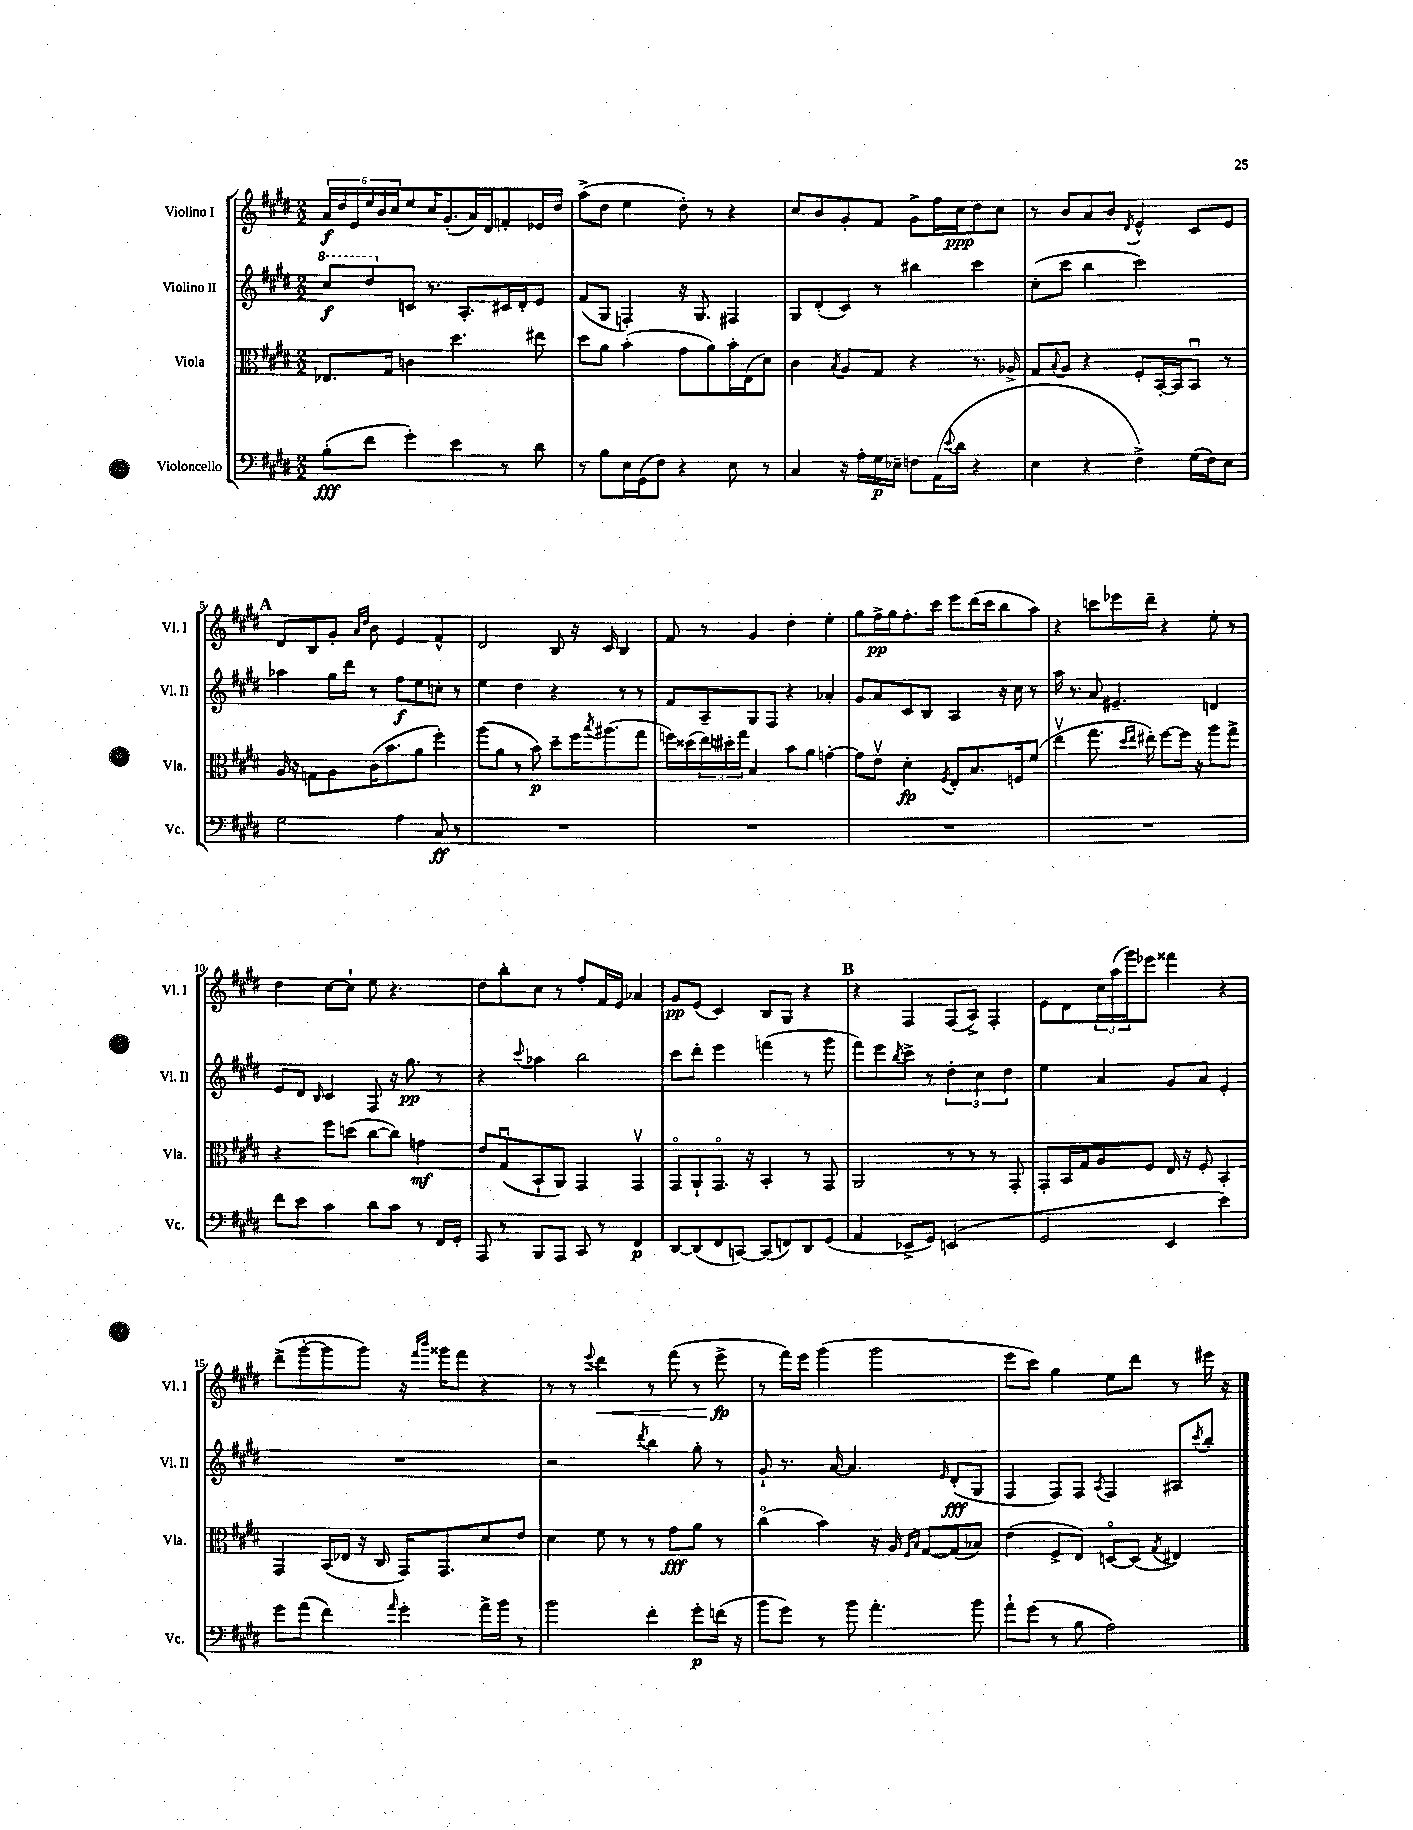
<<
\new StaffGroup <<
\new Staff = "s0" \with { instrumentName = "Violino I" shortInstrumentName = "Vl. I" } {
    \clef treble \key e \major \numericTimeSignature \time 2/2
    \tuplet 6/4 { a'16\f dis''16 e'16 e''16 b'16 cis''16 } e''8 cis''16 gis'8.-.( a'16) dis'16 f'8-. ees'16 dis''16 |
    a''8->( dis''8 e''4 dis''8-.) r8 r4 |
    cis''8 b'8 gis'8-. fis'8 gis'8-> fis''16 cis''16\ppp dis''8 cis''8 |
    r8 b'8 a'8 b'8 \acciaccatura { dis'8 } e'4-^ cis'8 e'8 |
    \mark \markup { \bold "A" } dis'8 b8 gis'8-. \grace { a'16 dis''16 } b'8 e'4 fis'4-^ |
    dis'2 b8 r16 cis'16 b4 |
    fis'8 r8 gis'4 dis''4-. e''4-. |
    gis''8 fis''16->\pp gis''16 fis''8.-. cis'''16 e'''8 dis'''16( cis'''16 b''8 a''8) |
    r4 c'''8 ees'''16 dis'''16-- r4 e''8-. r8 |
    dis''4 cis''8~ cis''8-! e''8 r4. |
    dis''8 b''8-. cis''8 r8 fis''8-. fis'16 e'16 aes'4 |
    gis'8\pp e'8( cis'4) b8 gis8 r4 |
    \mark \markup { \bold "B" } r4 fis4 fis8( a8->) fis4-. |
    e'8 dis'8 \tuplet 3/2 { cis''16 a''16( gis'''16) } ees'''8 fisis'''4 r4 |
    dis'''8->( gis'''8~-. gis'''8 gis'''8) r16 \grace { fis'''16 b'''16 } gisis'''16 fis'''8 r4 |
    r8 r8 \appoggiatura { e'''8 } dis'''4\< r8 fis'''8( r8 e'''8->\fp\! |
    r8 fis'''16) e'''16 gis'''4( gis'''2 |
    e'''8 cis'''8) gis''4 e''8 dis'''8 r8 eis'''16 r16 \bar "|." |
}
\new Staff = "s1" \with { instrumentName = "Violino II" shortInstrumentName = "Vl. II" } {
    \clef treble \key e \major \numericTimeSignature \time 2/2
    \ottava #1 cis'''8\f dis'''8 \ottava #0 c'8 r8. a8.-. cis'16 dis'16-. e'8 |
    fis'8( gis8 f4-.) r16 gis8. fis4 |
    gis8 dis'8-.( cis'8) r8 bis''4 cis'''4 |
    cis''8-.( cis'''8 b''4 cis'''2) |
    \mark \markup { \bold "A" } aes''4 gis''16 dis'''16 r8 fis''8\f e''8 c''8-. r8 |
    e''4 dis''4 r4 r8 r8 |
    fis'8 a8-- gis8 fis8 r4 aes'4-. |
    gis'8 a'8 cis'8 b8 a4 r16 cis''16 r8 |
    a''16 r8. a'8 eis'4.-- d'4 |
    e'8 dis'8 \grace { b16 } cis'4 fis8 r16 gis''8.\pp r8 |
    r4 \appoggiatura { cis'''8 } aes''4 b''2 |
    cis'''8 dis'''8-. e'''4 f'''4( r8 gis'''8 |
    \mark \markup { \bold "B" } fis'''8) e'''8 \acciaccatura { b''8 } cis'''8-> r8 \tuplet 3/2 { dis''4-. cis''4 dis''4 } |
    e''4 a'4 gis'8 a'8 e'4-. |
    R1 |
    r2 \acciaccatura { dis'''8 } b''4 gis''8-. r8 |
    gis'8-! r8. a'16~ a'4. \grace { e'16 } dis'8-.\fff( gis8 |
    fis4 fis8) fis8 \acciaccatura { a8 } fis4 ais8 \acciaccatura { cis'''8 } b''8-. \bar "|." |
}
\new Staff = "s2" \with { instrumentName = "Viola" shortInstrumentName = "Vla." } {
    \clef alto \key e \major \numericTimeSignature \time 2/2
    ees8. gis16 c'4 dis''4. eis''8 |
    dis''8 a'8 b'4-.( gis'8 a'8) b'16-. e16( dis'8) |
    cis'4 \acciaccatura { b8 } a8 gis8 r4 r8. aes16-> |
    gis8 \appoggiatura { b8 } a8 r4 fis8-. b,16~-. b,16 b,8\downbow r8 |
    \mark \markup { \bold "A" } a16 r16 g8 a8 cis'16( b'8. a'8 fis''4-.) |
    a''8( a'8 r8 b'8\p) dis''8-- fis''16 \acciaccatura { b''8 } ais''8.( gis''8 |
    f''16) disis''16( \tuplet 3/2 { e''16) dis''16-. gis''16 } b4 b'8 a'8 g'4~-. |
    g'8 e'8\upbow dis'4-.\fp \acciaccatura { fis8 } e8-. b8. f16 fis'8( |
    e''4\upbow gis''8. \grace { dis''16 e''16 } eis''16-.) fis''8~ fis''16 r16 a''8 gis''8-> |
    r4 fis''8 d''8( cis''8~ cis''8) g'4\mf |
    e'8 gis8\downbow( b,8-! a,8) gis,4 gis,4\upbow |
    gis,8\flageolet a,8-! gis,8.\flageolet r16 b,4-. r8 gis,8 |
    \mark \markup { \bold "B" } a,2 r8 r8 r8 gis,8-. |
    gis,8-. b,16 gis16 a8 fis8 e16 r16 fis8-. b,4-. |
    gis,4 b,16( ees16 r16 cis16 gis,16) gis,8. dis'8 e'8 |
    dis'4 fis'8 r8 r8 gis'8\fff a'8 r8 |
    cis''4\flageolet( b'4) r16 a16 \grace { fis16 b16 } gis8~ gis8( bes8) |
    e'4( fis8-> e8) d8~\flageolet d8( \acciaccatura { gis8 } eis4) \bar "|." |
}
\new Staff = "s3" \with { instrumentName = "Violoncello" shortInstrumentName = "Vc." } {
    \clef bass \key e \major \numericTimeSignature \time 2/2
    b8-.\fff( fis'8 gis'4-.) e'4 r8 dis'8 |
    r8 b8 e16 gis,16( fis8) r4 e8 r8 |
    cis4 r16 a16-. gis16\p ees16-- f8 a,16( \appoggiatura { e'8 } dis'16 r4 |
    e4 r4 fis4->) gis16( fis16) e8 |
    \mark \markup { \bold "A" } gis2 a4 cis8\ff r8 |
    R1 |
    R1 |
    R1 |
    R1 |
    fis'8 e'8 cis'4 dis'8 cis'8 r8 fis,16 gis,16-. |
    a,,8 r8 b,,8 a,,8 cis,8 r8 fis,4\p |
    dis,8~ dis,8( fis,8 c,8~) c,8( f,8) dis,8 gis,8( |
    \mark \markup { \bold "B" } a,4 ees,8-> gis,8) e,2( |
    gis,2 e,4 e'4) |
    gis'8 a'8( fis'4) \grace { a'16 } gis'4-. a'16-> b'16 r8 |
    b'2 fis'4-. gis'8-.\p f'16( r16 |
    b'8 gis'8) r8 b'8 a'4.-. b'8 |
    a'8-! gis'8( r8 b8 a2) \bar "|." |
}
>>
>>
